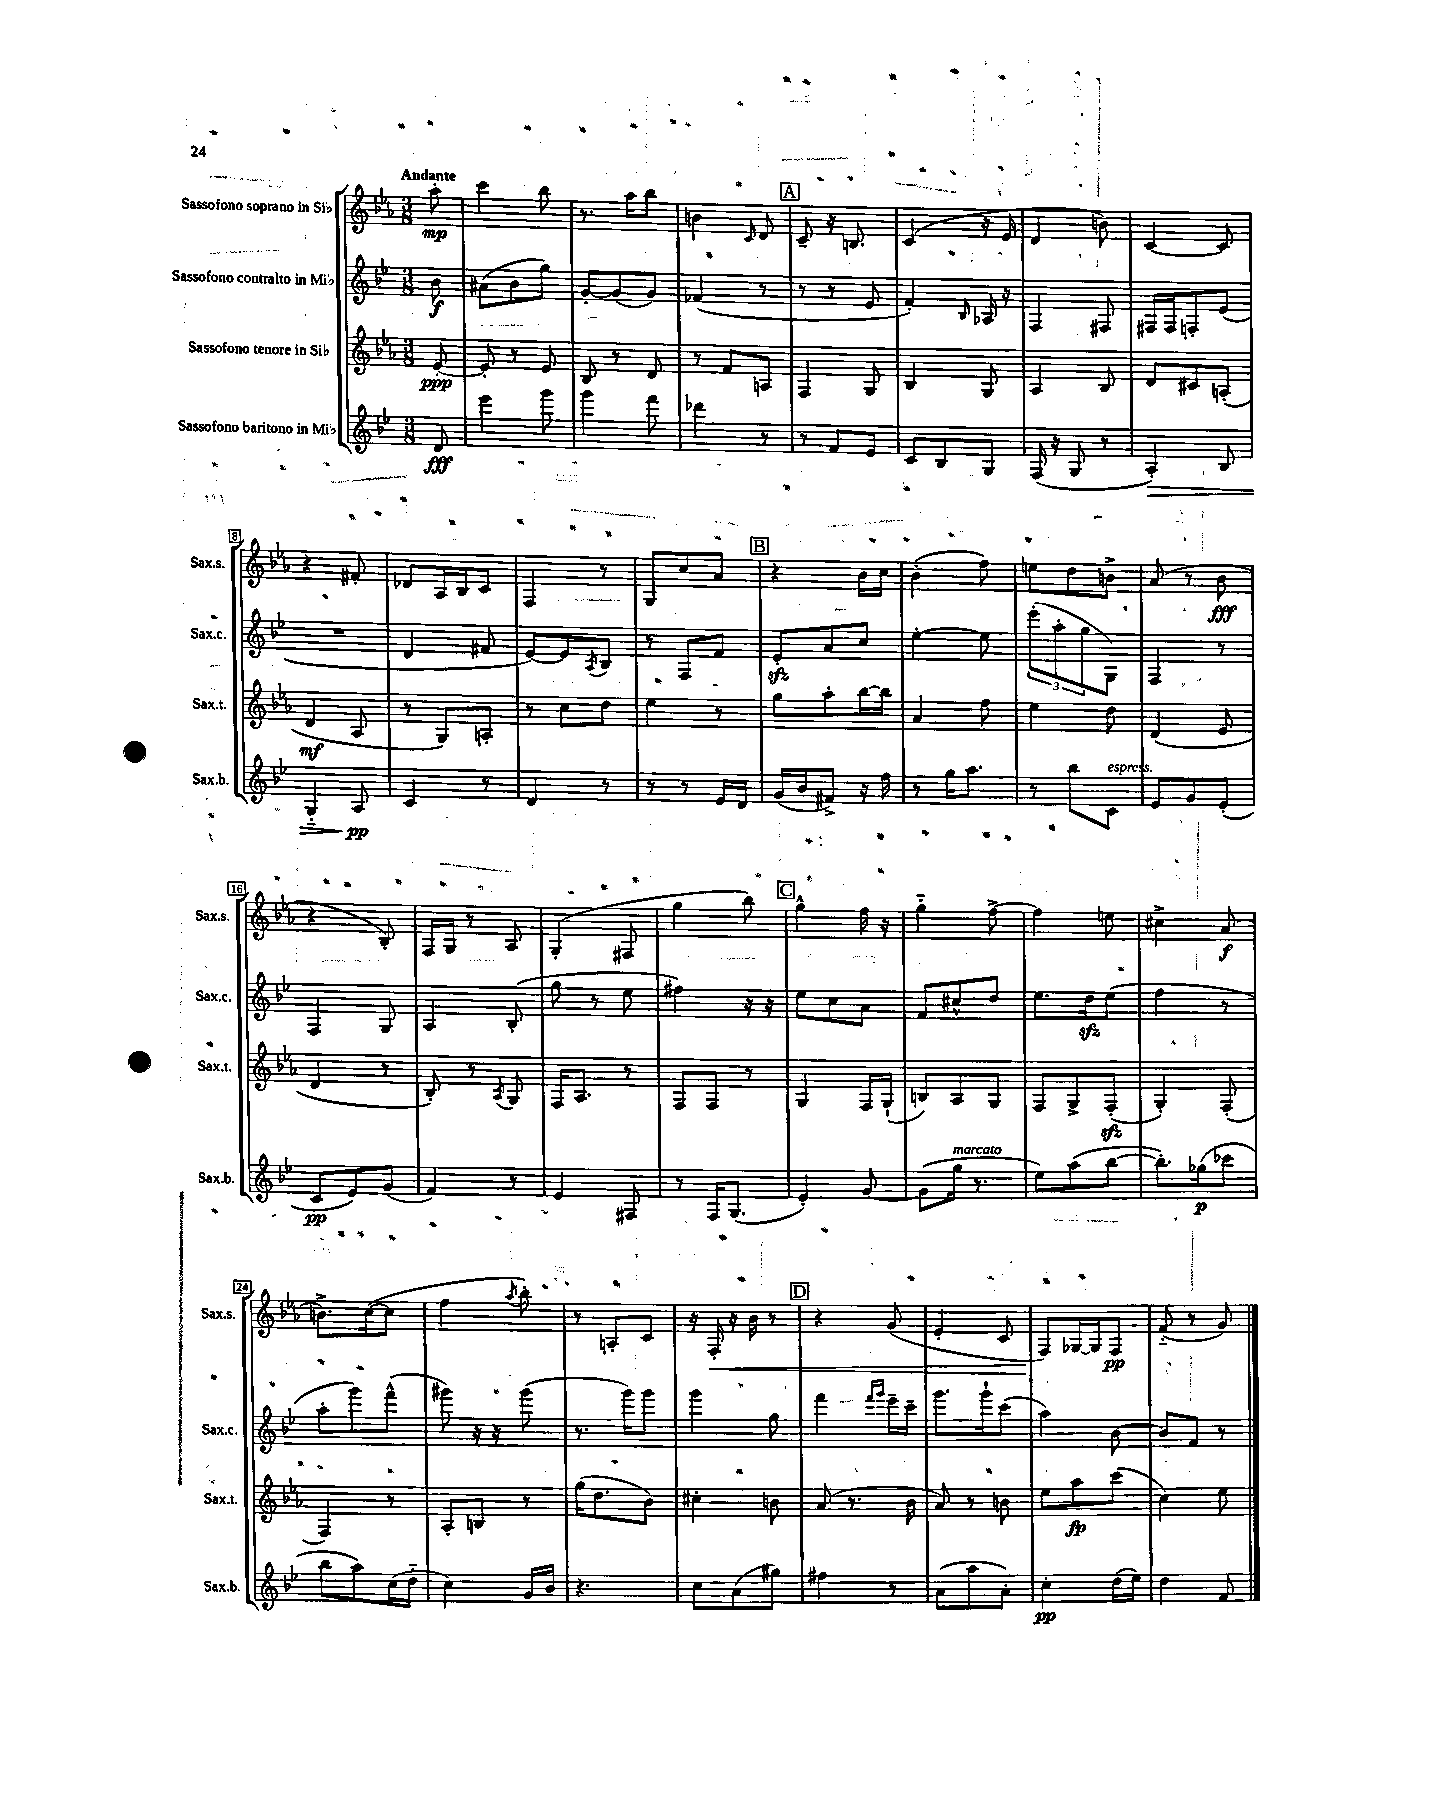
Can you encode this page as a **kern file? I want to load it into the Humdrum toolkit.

**kern	**kern	**kern	**kern
*staff4	*staff3	*staff2	*staff1
*clefG2	*clefG2	*clefG2	*clefG2
*k[b-e-]	*k[b-e-a-]	*k[b-e-]	*k[b-e-a-]
*M3/8	*M3/8	*M3/8	*M3/8
8d	[8e-'	8b-	8aa-'
=	=	=	=
4eee-	8e-']	(8a#	4ccc
.	8r	8b-	.
8ggg	8e-	8gg)	8bb-
=	=	=	=
4ggg	8B-	[8g'	8.r
.	8r	(8g]	.
.	.	.	16aa-
8fff	8d	8g)	8bb-
=	=	=	=
4ddd-	8r	(4f-	4b
.	8f	.	.
.	.	.	16qqc
8r	8A	8r	8d
=	=	=	=
8r	4F	8r	8c~
8f	.	8r	16r
.	.	.	8.B
8e-	8G	8e-	.
=	=	=	=
8c	4B-	4f')	(4c
8B-	.	.	.
.	.	16qqB-	.
8G	8G	16A-	16r
.	.	16r	16e-
=	=	=	=
(16F	4A-	4F	4d
16r	.	.	.
8G	.	.	.
8r	8B-	8F#	8b)
=	=	=	=
4A')	8d	16F#	[4c
.	.	16F#	.
.	8c#	8F'	.
8B-	(8A'	(8e-	8c]
=	=	=	=
4G'~	4d	4.r	4r
8A	8A-	.	8f#'
=	=	=	=
4c	8r	4d	8d-
.	8G)	.	16A-
.	.	.	16B-
8r	8A'	8f#	8c
=	=	=	=
4d	8r	[8e-)	4F
.	8cc	8e-]	.
.	.	8qA	.
8r	8dd	8B-	8r
=	=	=	=
8r	4ee-	8r	8G
8r	.	8F	8cc
16e-	8r	8f	8a-
16d	.	.	.
=	=	=	=
(16g	8gg	8e-'	4r
16b-	.	.	.
8f#^)	8aa-'	8a	.
16r	[16bb-	8cc	16b-
16ff	16bb-]	.	16cc
=	=	=	=
8r	4a-	[4ee-'	(4b-'
16gg	.	.	.
8.aa	.	.	.
.	8ff	8ee-]	8ff)
=	=	=	=
8r	4ee-	(12eee-'	8ee
.	.	12aa'	.
8bb-	.	.	8dd
.	.	12gg	.
8c	8dd	8G)	8b^
=	=	=	=
8e-	(4d	4F	(8a-
8g	.	.	8r
(8e-'	8e-	8r	8b-
=	=	=	=
8c	4d	4F	4r
8e-)	.	.	.
(8g	8r	8G	8B-')
=	=	=	=
4f)	8B-')	4A	16F
.	.	.	16G
.	8r	.	8r
.	8qA-	.	.
8r	8G	(8B-'	8A-
=	=	=	=
4e-	16F	8gg	(4G'
.	8.A-	.	.
.	.	8r	.
8F#	8r	8ee-	8F#
=	=	=	=
8r	8F	4ff#)	4gg
16F	8F	.	.
(8.G	.	.	.
.	8r	16r	8bb-)
.	.	16r	.
=	=	=	=
4e-')	4G	8ee-	4gg^^
.	.	8cc	.
[8g	16F	8a	16ff
.	(16G`	.	16r
=	=	=	=
(8g]	8B)	8f	4gg'~
16gg	8A-	8cc#^^	.
8.r	.	.	.
.	8G	8dd	[8ff^
=	=	=	=
8ee-)	8F	8.ee-	4ff]
(8aa	8G^	.	.
.	.	16dd	.
[8bb-	(8F'	(8ee-	8ee
=	=	=	=
8.bb-'])	4G')	4ff	4cc#^
(16gg-	.	.	.
8ccc-	(8F'	8r	(8a-
=	=	=	=
8bb-	4F)	8aa'	8.b^)
8aa)	.	8ggg)	.
.	.	.	([16cc
(16cc	8r	(8fff^^	8cc]
16dd'~	.	.	.
=	=	=	=
4cc)	8A-'	8ggg#)	4ff
.	8B	16r	.
.	.	16r	.
.	.	.	8qaa-
16g	8r	(8ggg#	8bb-')
16b-	.	.	.
=	=	=	=
4.r	(16gg	8.r	8r
.	8.dd	.	.
.	.	.	8A'
.	.	16ggg)	.
.	8b-)	8ggg	8c
=	=	=	=
8cc	4cc#'	4ggg	16r
.	.	.	16F'
(8a	.	.	16r
.	.	.	16b-
8gg#)	8b	8gg	8r
=	=	=	=
4ff#	(8a-	4fff	4r
.	8.r	.	.
.	.	16qqfff	.
.	.	16qqggg	.
8r	.	16eee-~	(8g
.	16b-	16ccc~	.
=	=	=	=
(8a	8a-)	8.ggg	4e-'
8aa	8r	.	.
.	.	16ggg`	.
8a')	8b	(8ccc	8c
=	=	=	=
4cc'	8ee-	4aa)	8F)
.	8aa-	.	[16G-
.	.	.	16G-]
(16dd	(8ccc	[8b-	8F
16ee-)	.	.	.
=	=	=	=
4dd	4cc)	8b-]	(8f'~
.	.	8f	8r
8f	8ee-	8r	8g)
==	==	==	==
*-	*-	*-	*-
